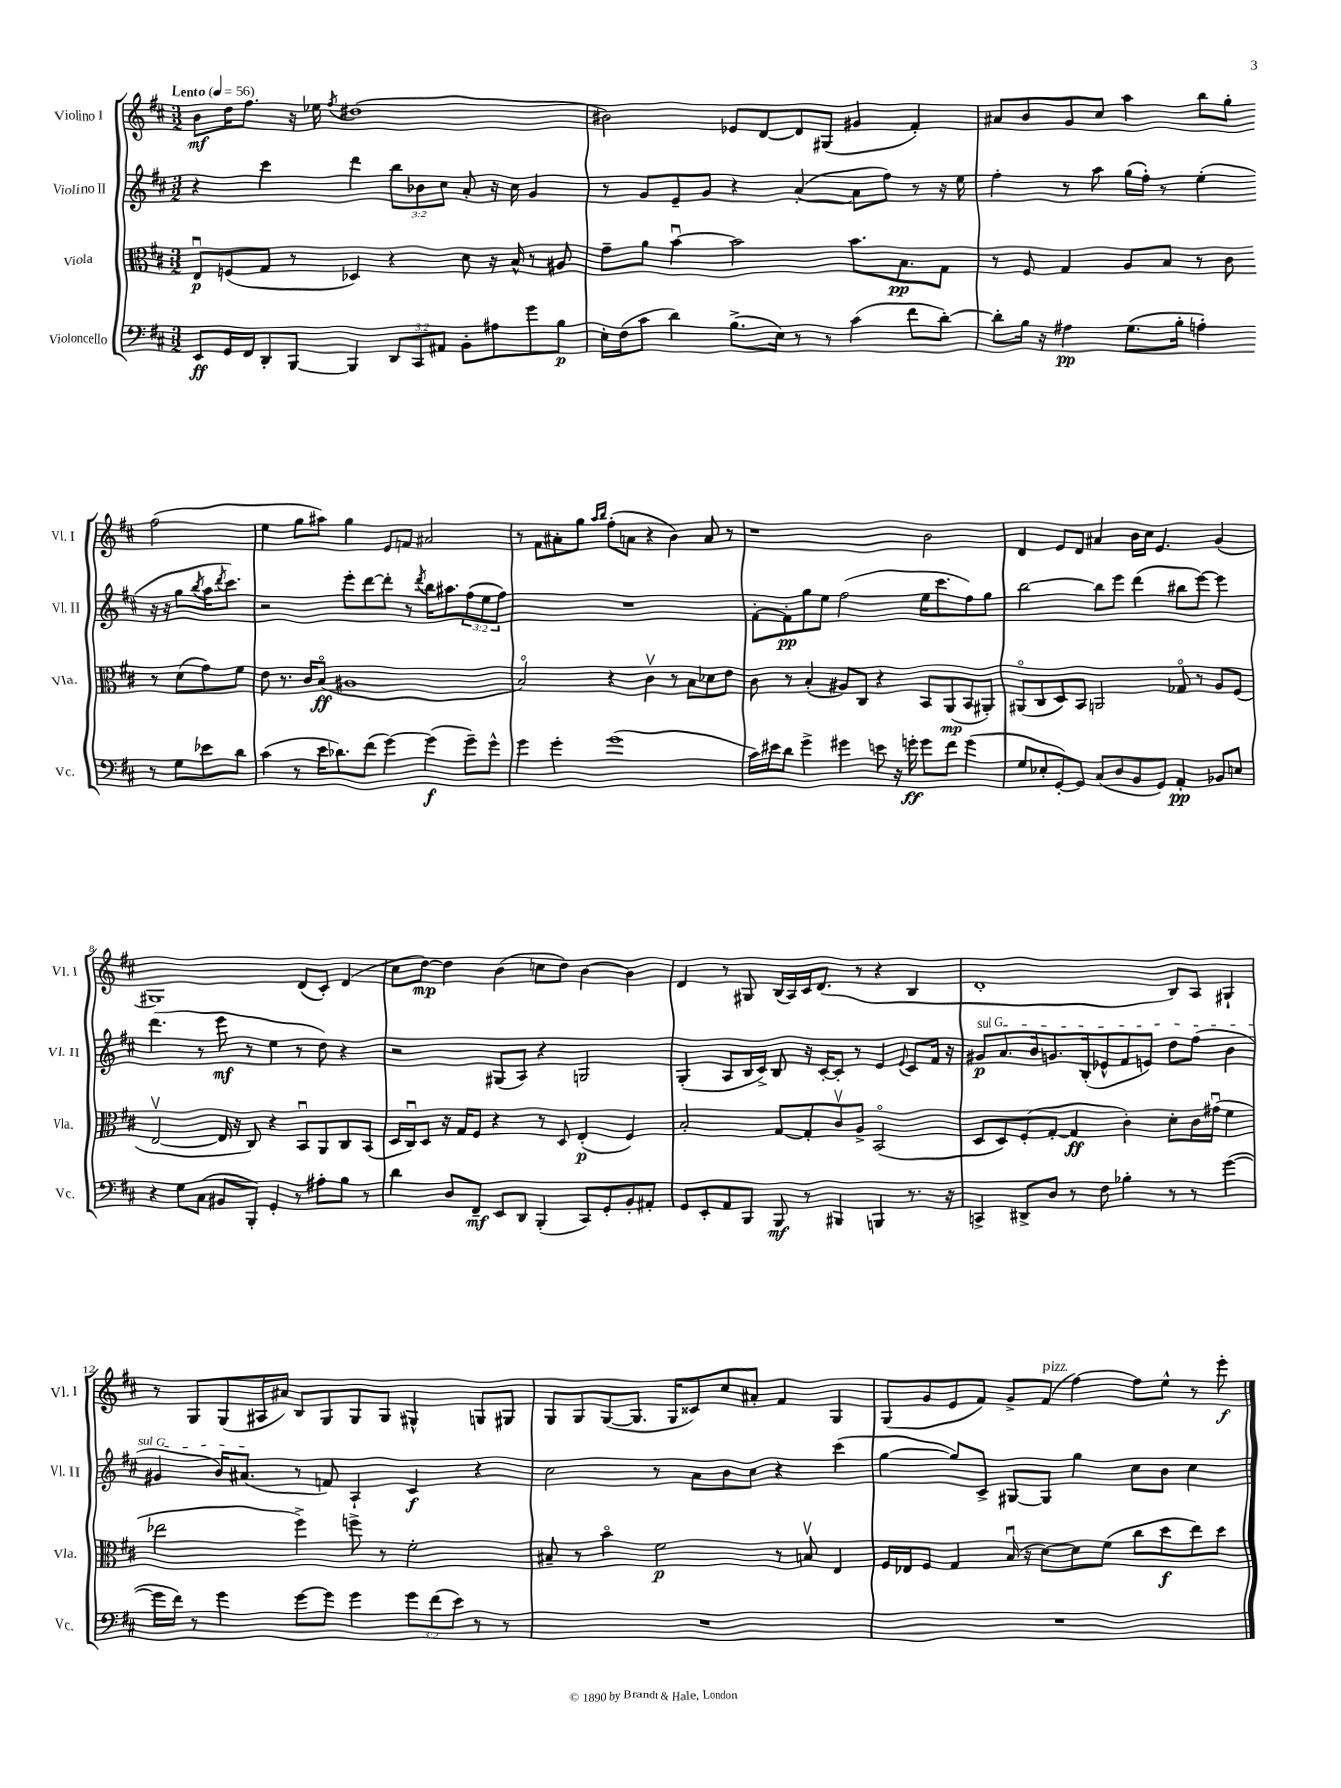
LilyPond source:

<<
\new StaffGroup <<
\new Staff = "s0" \with { instrumentName = "Violino I" shortInstrumentName = "Vl. I" } {
    \clef treble \key d \major \numericTimeSignature \time 3/2 \tempo "Lento" 4 = 56
    b'8\mf d''16 fis''8. r16 ees''16 \acciaccatura { fis''8 } dis''1( |
    bis'2) ees'8 d'8~ d'8 gis8( gis'4 fis'4-.) |
    ais'8 b'8 g'8 cis''8 a''4 b''8 g''8-. fis''2( |
    e''4 g''8 ais''8) g''4 e'8 f'8 ais'2 |
    r8 fis'8 ais'8-. g''8 \grace { a''16 b''16 } fis''8-.( a'8 r4 b'4) a'8 r8 |
    r1 b'2 |
    d'4 e'8 d'8 ais'4 b'16 cis''16 e'4. g'4( |
    gis1) d'8( cis'8-.) d'4( |
    cis''8 d''8~\mp) d''4 b'4( c''8 d''8) b'4~ b'4 |
    d'4 r8 gis8 b16( a16) cis'16 d'8.( r8 r4 b4 |
    d'1-. b8) a8 gis4-! |
    r8 g8 g8( ais16 ais'16) b8 g8 g8 g8 gis4-^ g8 gis8 |
    g8 g8 g8~( g8. g16 cisis'8) cis''8 ais'8-. fis'4 g4 |
    g8( g'8 e'8 fis'8) g'8-> fis'8^\markup { \italic "pizz." }( fis''4~) fis''8 e''8-^ r8 e'''8-.\f \bar "|." |
}
\new Staff = "s1" \with { instrumentName = "Violino II" shortInstrumentName = "Vl. II" } {
    \clef treble \key d \major \numericTimeSignature \time 3/2 \override Staff.TupletNumber.text = #tuplet-number::calc-fraction-text
    r4 cis'''4 d'''4 \tuplet 3/2 { b''8 bes'8 cis''8 } a'8-. r16 cis''16 g'4 |
    r8 g'8 e'8-- g'8 r4 a'4~-.( a'8 fis''8) r8 r16 e''16 |
    fis''4-. r8 a''8 g''16( fis''16-.) r8 e''4-.( r16 r16 g''8 \acciaccatura { b''8 } a''16 \acciaccatura { d'''8 } cis'''8.) |
    r2 e'''8-. d'''8~ d'''8-. r8 \acciaccatura { d'''8 } b''16 ais''8. \tuplet 3/2 { fis''8( e''8 fis''8) } |
    R1. |
    fis'8~-. fis'8-.\pp g''8 e''8 fis''2( e''16 cis'''8. fis''8) g''8 |
    b''2~ b''8 e'''8 d'''4( bis''8 e'''8~) e'''4 |
    d'''4.( r8 e'''8\mf r8 e''4 r8 d''8) r4 |
    r2 gis8( a8) r4 g2 |
    g4-.( a8 b16 cis'16->) b8 r16 cis'16~-. cis'8-. r8 e'4 \appoggiatura { e'8 } cis'8 fis'16 r16 |
    \once \override TextSpanner.bound-details.left.text = \markup { \italic "sul G" } gis'8\p\startTextSpan a'8. b'16 g'8. b16-.( ees'8-^ fis'8 e'8) d''8 fis''8( b'4 |
    gis'4 b'16) ais'8.\stopTextSpan( r8 f'8) a4-! cis'4\f r4 |
    cis''2 r8 a'8 b'8 cis''8 r4 cis'''4( |
    g''4~ g''8) cis'8-> gis8~ gis8 g''4 cis''8 b'8 cis''4 \bar "|." |
}
\new Staff = "s2" \with { instrumentName = "Viola" shortInstrumentName = "Vla." } {
    \clef alto \key d \major \numericTimeSignature \time 3/2
    e8\downbow\p f8( g8 r8 des4) r4 d'8 r16 b16-^ r8 ais8 |
    g'8-- a'8 b'4~\downbow b'2 b'8. b8.\pp g8 |
    r8 fis8 g4 a8 b8 r8 cis'8 r8 d'8( g'8) fis'8 |
    e'8 r8. cis'16 b8\flageolet\ff( ais1 |
    b2\flageolet) r4 cis'4\upbow r8 b8 des'8 e'8 |
    cis'8 r8 b4-.( ais8) cis8 r4 b,8 a,8\mp( b,8 ais,8-.) |
    ais,8\flageolet( cis8 d8) b,8 a,2 ges8\flageolet r8 a8 fis8( |
    e2~\upbow e16 r16 cis8) r4 b,8\downbow a,8 cis8 b,8( |
    d16 cis16\downbow) d8 r16 g16 fis8 r4 r8 d8 e4-.\p( fis4) |
    b2-. g8~ g8-. cis'8\upbow a8-> b,2\flageolet( |
    d8 d8) fis8-.( g8~-. g4\ff cis'4-.) d'8-. cis'16 gis'16\downbow( fis'4 |
    ees''2 fis''4->) f''8-> r8 fis'2-. |
    bis8-- r8 b'4\flageolet fis'2\p r8 b8\upbow e4 |
    fis16 ees16 fis8 g4 b16\downbow( r16 d'8~) d'8 fis'8( cis''8 d''8\f e''8) d''8 \bar "|." |
}
\new Staff = "s3" \with { instrumentName = "Violoncello" shortInstrumentName = "Vc." } {
    \clef bass \key d \major \numericTimeSignature \time 3/2 \override Staff.TupletNumber.text = #tuplet-number::calc-fraction-text
    e,8\ff g,16 fis,16 d,8-. b,,8~ b,,4 \tuplet 3/2 { d,8 cis,8 ais,8 } b,8-. ais8 g'8 b8\p |
    e16-. fis16( cis'8 d'4) b8.->( e16) r8 r8 cis'4( fis'8 d'8~-.) |
    d'8-. b16 r16 ais4\pp g8.( b16-. a4-.) r8 g8 ees'8 d'8 |
    cis'4( r8 e'16 des'8.) fis'8( g'4~) g'4\f( g'8--) g'8-^ |
    g'4 g'4-. g'1( |
    cis'16) eis'16 d'8 g'4-> gis'4 e'8 r16 g'16-.\ff g'8 fis'8 g'4( |
    g8 ees8-. g,8~-.) g,8 cis8( d8 b,8 g,8) a,4-.\pp bes,8 e8 |
    r4 g8 cis8( bis,8 b,,8-.) g,4-. r8 ais8-. b8 r8 |
    d'4 d8 fis,8--\mf e,8 d,8 b,,4-.( cis,8) g,8-. b,8-. ais,8-. |
    g,8 e,8-. a,8 b,,8 b,,8\mf r8 bis,,4 b,,4 r8. r16 |
    c,4-> dis,8-> d8 r8 fis8 bes4-. r8 r8 g'4~( |
    g'16 fis'16) r8 g'4 g'8~ g'8 g'4 \tuplet 3/2 { g'8 fis'8( e'8) } r8 r8 |
    R1. |
    R1. \bar "|." |
}
>>
>>
